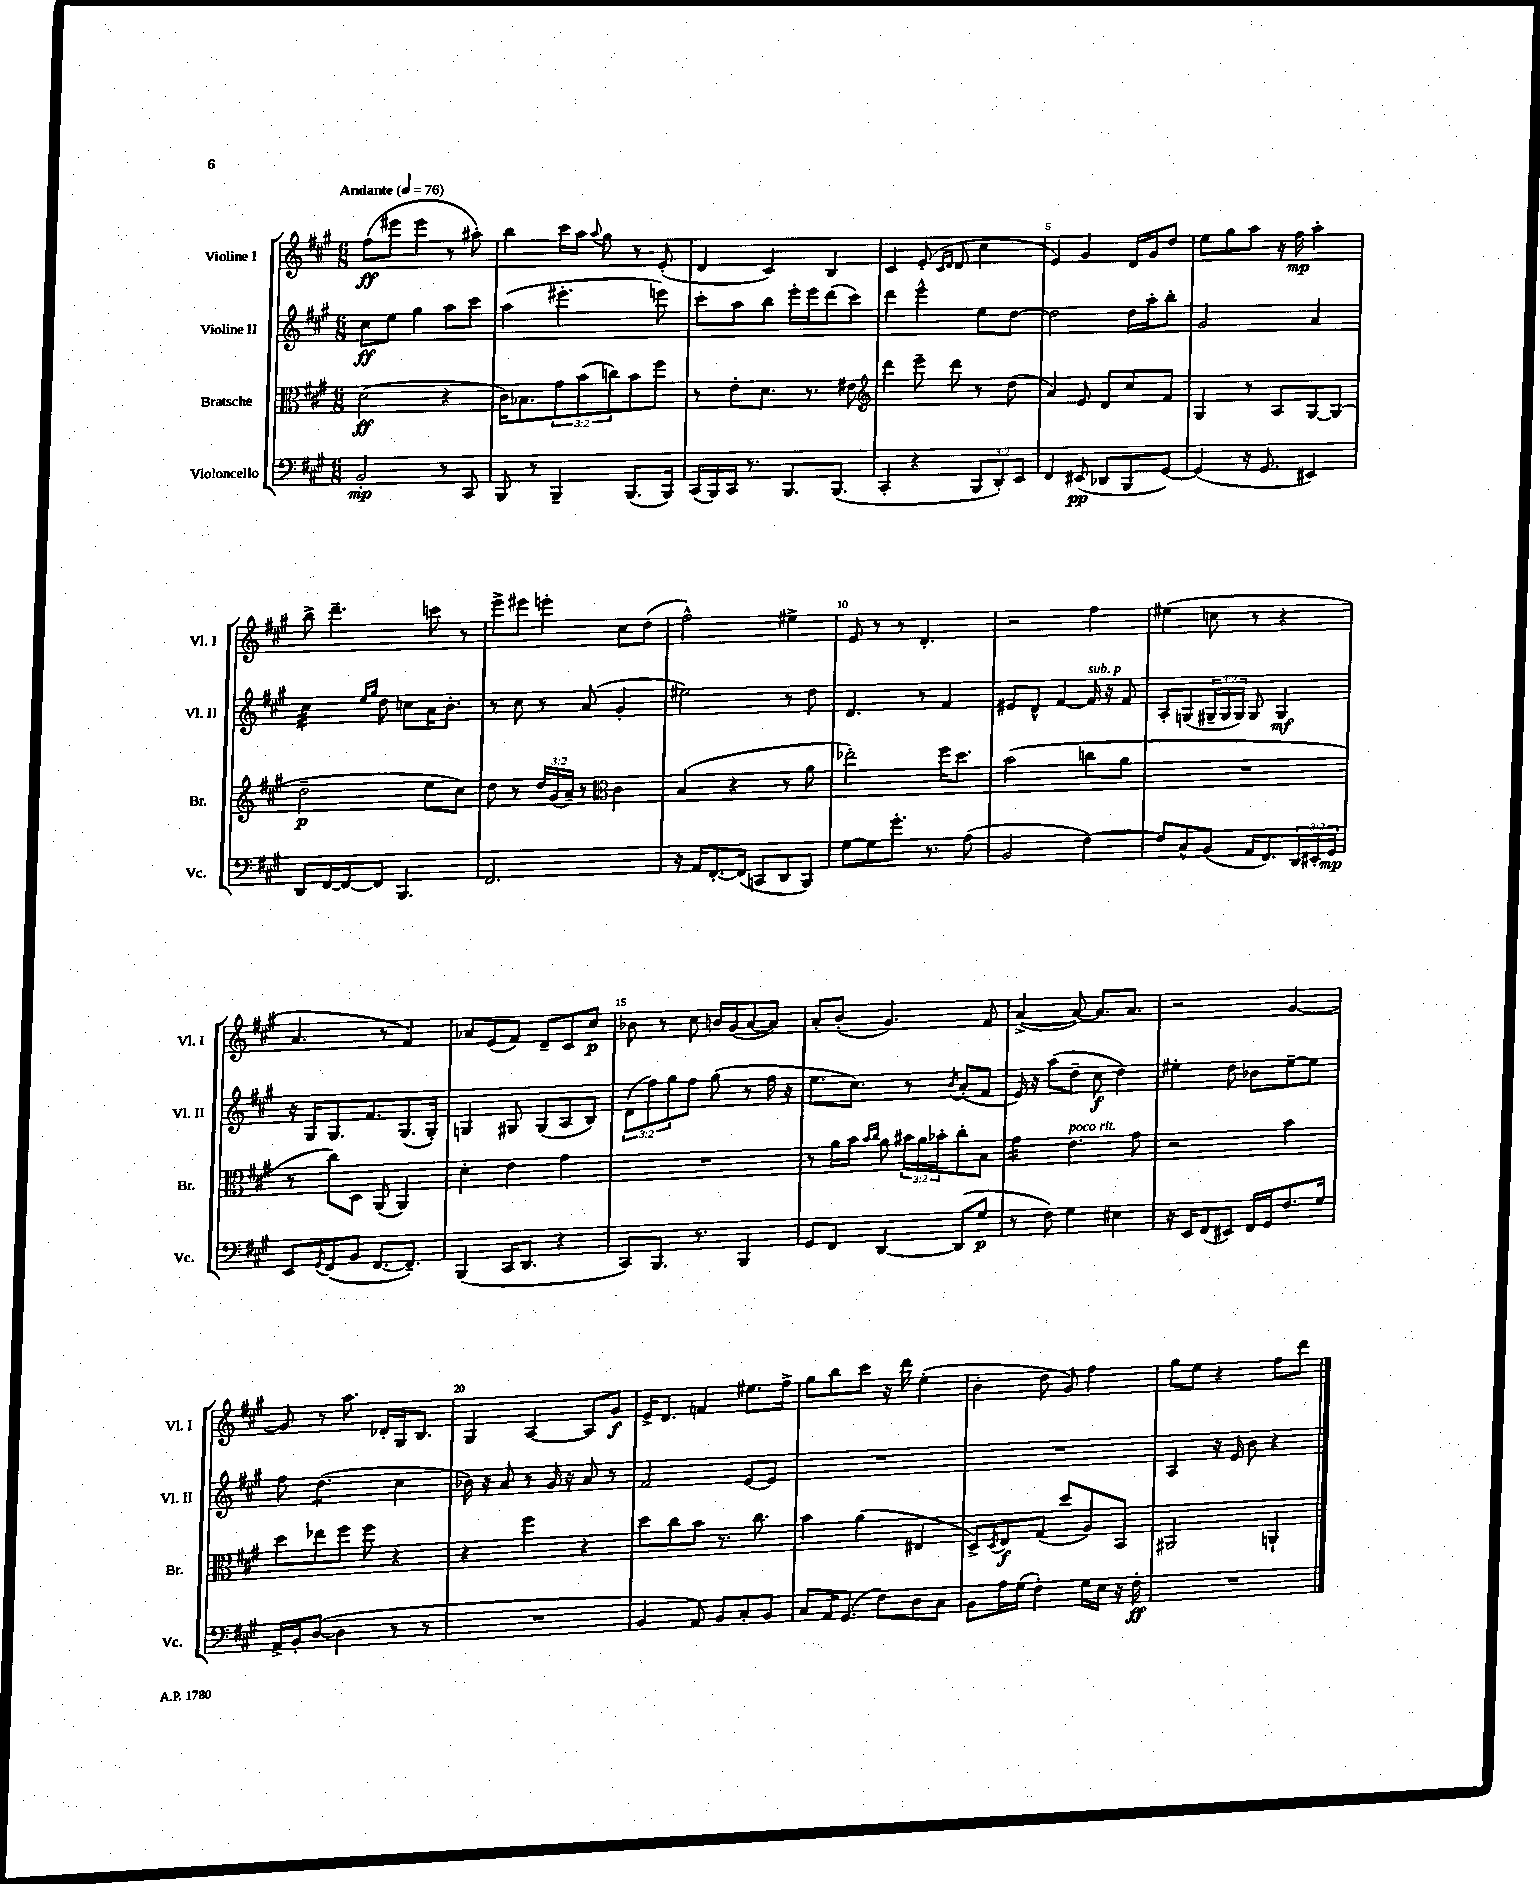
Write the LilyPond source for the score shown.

<<
\new StaffGroup <<
\new Staff = "s0" \with { instrumentName = "Violine I" shortInstrumentName = "Vl. I" } {
    \clef treble \key a \major \numericTimeSignature \time 6/8 \tempo "Andante" 4 = 76
    fis''8\ff( eis'''8 eis'''4 r8 ais''8-.) |
    b''4 cis'''16 a''16 \appoggiatura { a''8 } gis''8 r8 e'8-.( |
    d'4 cis'4) b4 |
    cis'4 e'8-.( \grace { cis'16 d'16 } d'8 cis''4 |
    e'4) gis'4 d'16 gis'16 d''8 |
    e''8 gis''8 a''8 r16 fis''16\mp a''4-. |
    b''8-> d'''4.-- c'''8 r8 |
    e'''8-> eis'''8 e'''4-. cis''8 d''8( |
    fis''2-^) eis''4-> |
    e'8 r8 r8 d'4.-. |
    r2 fis''4 |
    eis''4( c''8 r8 r4 |
    a'4. r8 fis'4) |
    aes'8 e'8( fis'8) d'8-- cis'8 cis''8\p |
    bes'8 r8 cis''8 b'16 gis'16( a'8~ a'8) |
    a'8-. b'8-.( gis'4.) fis'8 |
    a'4~->( a'8~) a'8. a'8. |
    r2 gis'4~ |
    gis'8 r8 a''8. des'16-. gis16 b8. |
    gis4 a4~ a8 gis'8\f |
    e'16-> d'8. f'4 eis''8. fis''16-> |
    gis''8 b''8 cis'''8 r16 d'''16 e''4-.( |
    b'4-. d''8 gis'8) fis''4 |
    gis''8 e''8 r4 fis''8 d'''8 \bar "|." |
}
\new Staff = "s1" \with { instrumentName = "Violine II" shortInstrumentName = "Vl. II" } {
    \clef treble \key a \major \numericTimeSignature \time 6/8 \override Staff.TupletNumber.text = #tuplet-number::calc-fraction-text
    cis''8\ff e''8 gis''4 a''8 cis'''8 |
    a''4( eis'''4.-. e'''8) |
    cis'''8-. a''8 b''8 e'''16-. e'''16 d'''8( cis'''8) |
    d'''4 e'''4-^ e''8 d''8~ |
    d''2 d''16 a''16-. b''8-. |
    gis'2 a'4 |
    cis''4:32 \grace { e''16 gis''16 } d''8 c''8 a'16 b'8.-. |
    r8 cis''8 r8 a'8( gis'4-. |
    eis''2) r8 d''8 |
    d'4. r8 fis'4 |
    eis'8 d'8-^ fis'4~ fis'16^\markup { \italic "sub. p" } r16 fis'8 |
    a8-. g8( \tuplet 3/2 { gis16-- gis16 gis16) } gis8 gis4\mf |
    r16 gis16 gis8. fis'8. gis8.( gis16-.) |
    g4 gis8 gis8( a8 b8) |
    \tuplet 3/2 { d'8( fis''8) gis''8 } fis''8 gis''8( r8 fis''16 r16 |
    e''8. cis''8.) r8 \acciaccatura { b'8 } a'8-.( fis'8 |
    e'16) r16 a''8( d''8-- cis''8\f d''4) |
    eis''4-. d''8 bes'8 eis''8~-- eis''8 |
    fis''8 d''4.:8( cis''4 |
    bes'16) r16 a'8 r8 gis'16 r16 a'8 r8 |
    fis'2 e'8~ e'8 |
    R2. |
    R2. |
    a4 r16 e'16 b'8 r4 \bar "|." |
}
\new Staff = "s2" \with { instrumentName = "Bratsche" shortInstrumentName = "Br." } {
    \clef alto \key a \major \numericTimeSignature \time 6/8 \override Staff.TupletNumber.text = #tuplet-number::calc-fraction-text
    d'2\ff( r4 |
    cis'16) bes8. \tuplet 3/2 { gis'8 b'8( c''8) } b'8 fis''8 |
    r8 e'8-. d'8. r8. eis'8 |
    \clef treble d'''4 e'''8-- d'''8 r8 d''8( |
    a'4) e'8 d'8 cis''8 fis'8 |
    gis4 r8 a8 gis8~ gis8( |
    d''2--\p e''8 cis''8) |
    d''8 r8 \tuplet 3/2 { d''16 gis'16( a'16--) } r8 \clef alto cis'4 |
    b4( r4 r8 a'8 |
    ees''2-.) fis''16 d''8. |
    b'2( c''8 a'8 |
    R2. |
    r8 cis''8) d8 a,8( a,4) |
    d'4-. e'4 gis'4 |
    R2. |
    r8 a'16 b'16 \grace { b'16 cis''16 } a'8 \tuplet 3/2 { bis'16 a'16 bes'16-. } cis''8-. b8 |
    gis'4:16 e'4.^\markup { \italic "poco rit." } gis'8 |
    r2 b'4 |
    d''8 ees''8 fis''8 fis''8 r4 |
    r4 fis''4 r4 |
    d''8 cis''8 b'8 r8. cis''8. |
    b'4 a'4( eis4 |
    d8->) \acciaccatura { d8 } e8\f gis8( d''8 a8) b,8 |
    ais,2 a,4-! \bar "|." |
}
\new Staff = "s3" \with { instrumentName = "Violoncello" shortInstrumentName = "Vc." } {
    \clef bass \key a \major \numericTimeSignature \time 6/8 \override Staff.TupletNumber.text = #tuplet-number::calc-fraction-text
    b,2-.\mp r8 cis,8 |
    b,,8 r8 b,,4-- b,,8.( b,,16) |
    cis,16( b,,16) cis,16 r8. b,,8. b,,8.( |
    cis,4-. r4 \tuplet 3/2 { b,,8 d,8-.) e,8 } |
    fis,4 eis,8\pp( des,8 b,,8 gis,8~) |
    gis,4( r16 gis,8. eis,4) |
    d,8 fis,16~ fis,16~ fis,8 b,,4. |
    fis,2. |
    r16 a,16 fis,8.~-. fis,16( c,8 d,8 b,,8) |
    gis8~ gis8 gis'8.-. r8. a8( |
    b,2 fis4~) |
    fis8 cis8-^ b,8( a,16 fis,8.) \tuplet 3/2 { d,16 eis,16-. gis,16\mp } |
    e,8 \acciaccatura { gis,8 } fis,8( b,8 fis,8.~ fis,8.--) |
    b,,4( cis,16 d,8. r4 |
    cis,8) b,,8. r8. b,,4 |
    gis,8 fis,8 d,4~ d,8( gis8\p |
    r8 fis8) gis4 eis4 |
    r16 e,16 fis,8( eis,8) fis,16 gis,16 fis8. gis16 |
    a,16-> b,16-. d8~( d4 r8 r8 |
    R2. |
    b,4 a,8) b,8 cis8-. b,8 |
    cis8 a,16 gis,8.( fis8) d8 cis8 |
    b,8 a16 gis16( fis4-.) gis16 e16 r16 fis16-.\ff |
    R2. \bar "|." |
}
>>
>>
\layout { \context { \Score \override BarNumber.break-visibility = ##(#f #t #t) barNumberVisibility = #(every-nth-bar-number-visible 5) } }
